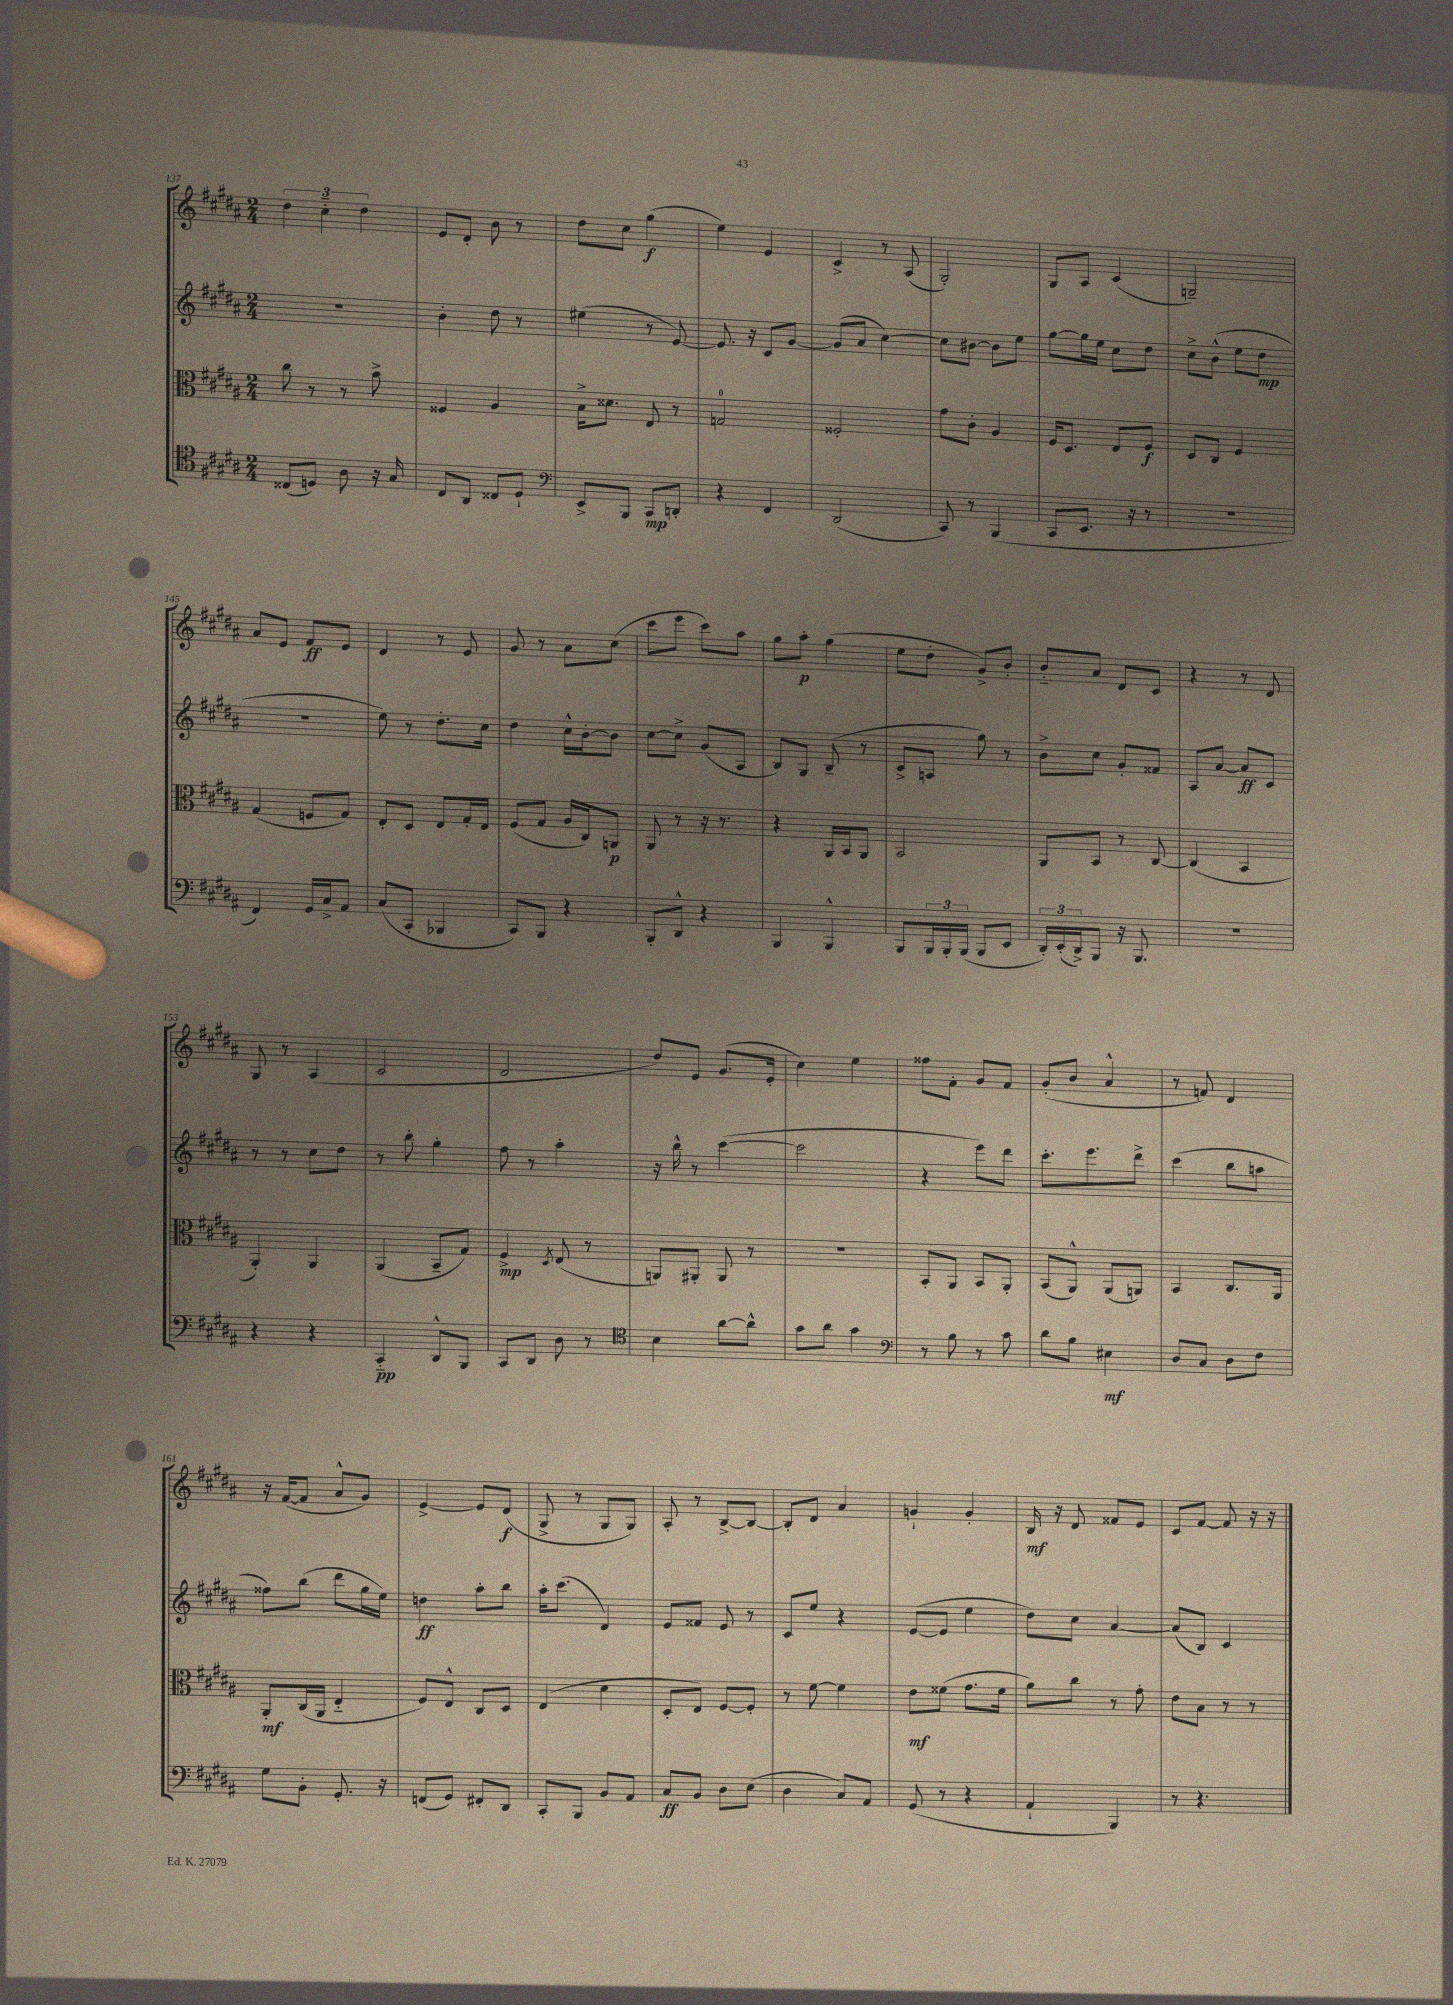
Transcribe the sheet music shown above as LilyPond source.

<<
\new StaffGroup <<
\new Staff = "s0" {
    \clef treble \key b \major \numericTimeSignature \time 2/4
    \tuplet 3/2 { dis''4 cis''4-_ dis''4 } |
    e'8 dis'8-. b'8 r8 |
    dis''8 cis''8 gis''4\f( |
    e''4) e'4 |
    cis'4-> r8 ais8( |
    gis2-.) |
    gis8 ais8 cis'4( |
    g2--) |
    ais'8 e'8 fis'8\ff e'8 |
    dis'4 r8 e'8 |
    gis'8 r8 ais'8 cis''8( |
    cis'''8 e'''8 cis'''8) ais''8 |
    gis''8 ais''8-.\p gis''4( |
    e''8 dis''8-. gis'8->) b'8-. |
    b'8-_ ais'8 dis'8 cis'8 |
    r4 r8 dis'8 |
    gis8 r8 ais4( |
    cis'2 |
    dis'2 |
    dis''8) e'8 gis'8.( e'16-. |
    cis''4) e''4 |
    fisis''8 fis'8-. gis'8 fis'8 |
    gis'8-.( b'8 ais'4-^ |
    r8 f'8) dis'4 |
    r16 fis'16~( fis'8 ais'8-^ gis'8) |
    e'4~-> e'8 dis'8\f( |
    gis8-> r8 gis8 gis8) |
    ais8-. r8 b8~-> b8~ |
    b8-. dis'8 ais'4 |
    g'4-! g'4-. |
    b16\mf r16 dis'8 fisis'8 e'8 |
    cis'8 fis'8~ fis'8 r16 r16 \bar "|." |
}
\new Staff = "s1" {
    \clef treble \key b \major \numericTimeSignature \time 2/4
    R2 |
    b'4-. dis''8 r8 |
    eis''4( r8 e'8~) |
    e'8. r16 cis'8 gis'8~ |
    gis'8( ais'8 cis''4~) |
    cis''8 bis'8~ bis'8 e''8 |
    gis''8~ gis''16 e''16 cis''8 dis''8 |
    cis''8-> b'8-^( e''8 dis''8\mp |
    R2 |
    e''8) r8 dis''8.-. cis''16 |
    dis''4 cis''16-^ b'16~-. b'8 |
    cis''8~ cis''8-> gis'8( ais8 |
    b8) gis8 b8--( r8 |
    cis'8-> a8 gis''8) r8 |
    b'8-> cis''8 gis'8-. fisis'8 |
    ais8 ais'8~ ais'8\ff cis'8 |
    r8 r8 cis''8 dis''8 |
    r8 b''8-. gis''4-. |
    fis''8 r8 ais''4-. |
    r16 b''16-^ r8 cis'''4~( |
    cis'''2 |
    r4 e'''8) dis'''8 |
    cis'''8.-. e'''8. dis'''8-> |
    cis'''4( b''8 a''8 |
    fisis''8) b''8( dis'''8 gis''16 e''16) |
    d''4\ff ais''8-. b''8 |
    ais''16-. cis'''8.( dis'4) |
    e'8 fisis'8 e'8 r8 |
    cis'8 e''8 r4 |
    e'8~( e'8 e''4 |
    dis''8) cis''8 ais'4~ |
    ais'8( b8) cis'4 \bar "|." |
}
\new Staff = "s2" {
    \clef alto \key b \major \numericTimeSignature \time 2/4
    cis''8 r8 r8 b'8-> |
    fisis4 ais4 |
    b16-> disis'8. e8 r8 |
    g2-0 |
    fisis2-. |
    gis'8 cis'8-. ais4 |
    fis16 dis8. e8 fis8\f |
    dis8 cis8 fis4 |
    gis4( f8 gis8) |
    e8-. dis8 e8 gis16-. e16 |
    fis8( gis8 ais16 cis16) a,8\p |
    ais,8 r8 r16 r8. |
    r4 ais,16 b,16 ais,8 |
    b,2 |
    ais,8 b,8 r8 cis8~ |
    cis4( b,4 |
    ais,4-.) ais,4 |
    ais,4( b,8-- gis8) |
    fis4->\mp \acciaccatura { dis8 } e8( r8 |
    a,8) ais,8-. ais,8 r8 |
    R2 |
    b,8-. ais,8 b,8 ais,8-. |
    b,8( ais,8-^) ais,8( a,8) |
    b,4 cis8. ais,16 |
    ais,8-.\mf cis16( ais,16 e4-_ |
    fis8) e8-^ cis8 dis8 |
    e4( dis'4 |
    dis8-. e8) fis8~ fis8-. |
    r8 fis'8~ fis'4 |
    e'8\mf fisis'8( gis'8. fisis'16 |
    ais'8) cis''8 r8 gis'8-. |
    e'8 b8 r8 r8 \bar "|." |
}
\new Staff = "s3" {
    \clef tenor \key b \major \numericTimeSignature \time 2/4
    cisis8( d8) ais8 r16 gis16 |
    cis8 ais,8 cisis8 dis8-! |
    \clef bass e,8-> b,,8 cis,8\mp d,8-. |
    r4 fis,4 |
    dis,2( |
    cis,8) r8 b,,4( |
    cis,8 e,8. r16 r8 |
    R2 |
    fis,4) gis,16 cis16-> ais,8 |
    cis8( cis,8-. bes,,4 |
    cis,8) b,,8 r4 |
    b,,8-. dis,8-^ r4 |
    b,,4 b,,4-^ |
    b,,8 \tuplet 3/2 { b,,16 b,,16-. b,,16( } b,,8 e,8 |
    \tuplet 3/2 { dis,16-.) e,16-.( dis,16->) } b,,8 r16 b,,8. |
    r2 |
    r4 r4 |
    cis,4-_\pp dis,8-^ b,,8 |
    cis,8 dis,8 dis8 r8 |
    \clef tenor b4 ais'8~ ais'8-^ |
    gis'8 ais'8 gis'4 |
    \clef bass r8 b8 r8 cis'8 |
    dis'8 b8 eis4\mf |
    dis8 cis8 dis8 fis8 |
    gis8 b,8-. gis,8.-. r16 |
    f,8( gis,8) fis,8-. dis,8 |
    cis,8-. b,,8 b,8 ais,8 |
    cis8\ff b,8 dis8 e8( |
    dis4 cis8) ais,8 |
    gis,8( r8 r4 |
    ais,4-! b,,4) |
    r8 r4. \bar "|." |
}
>>
>>
\layout { \context { \Score currentBarNumber = #137 } }
